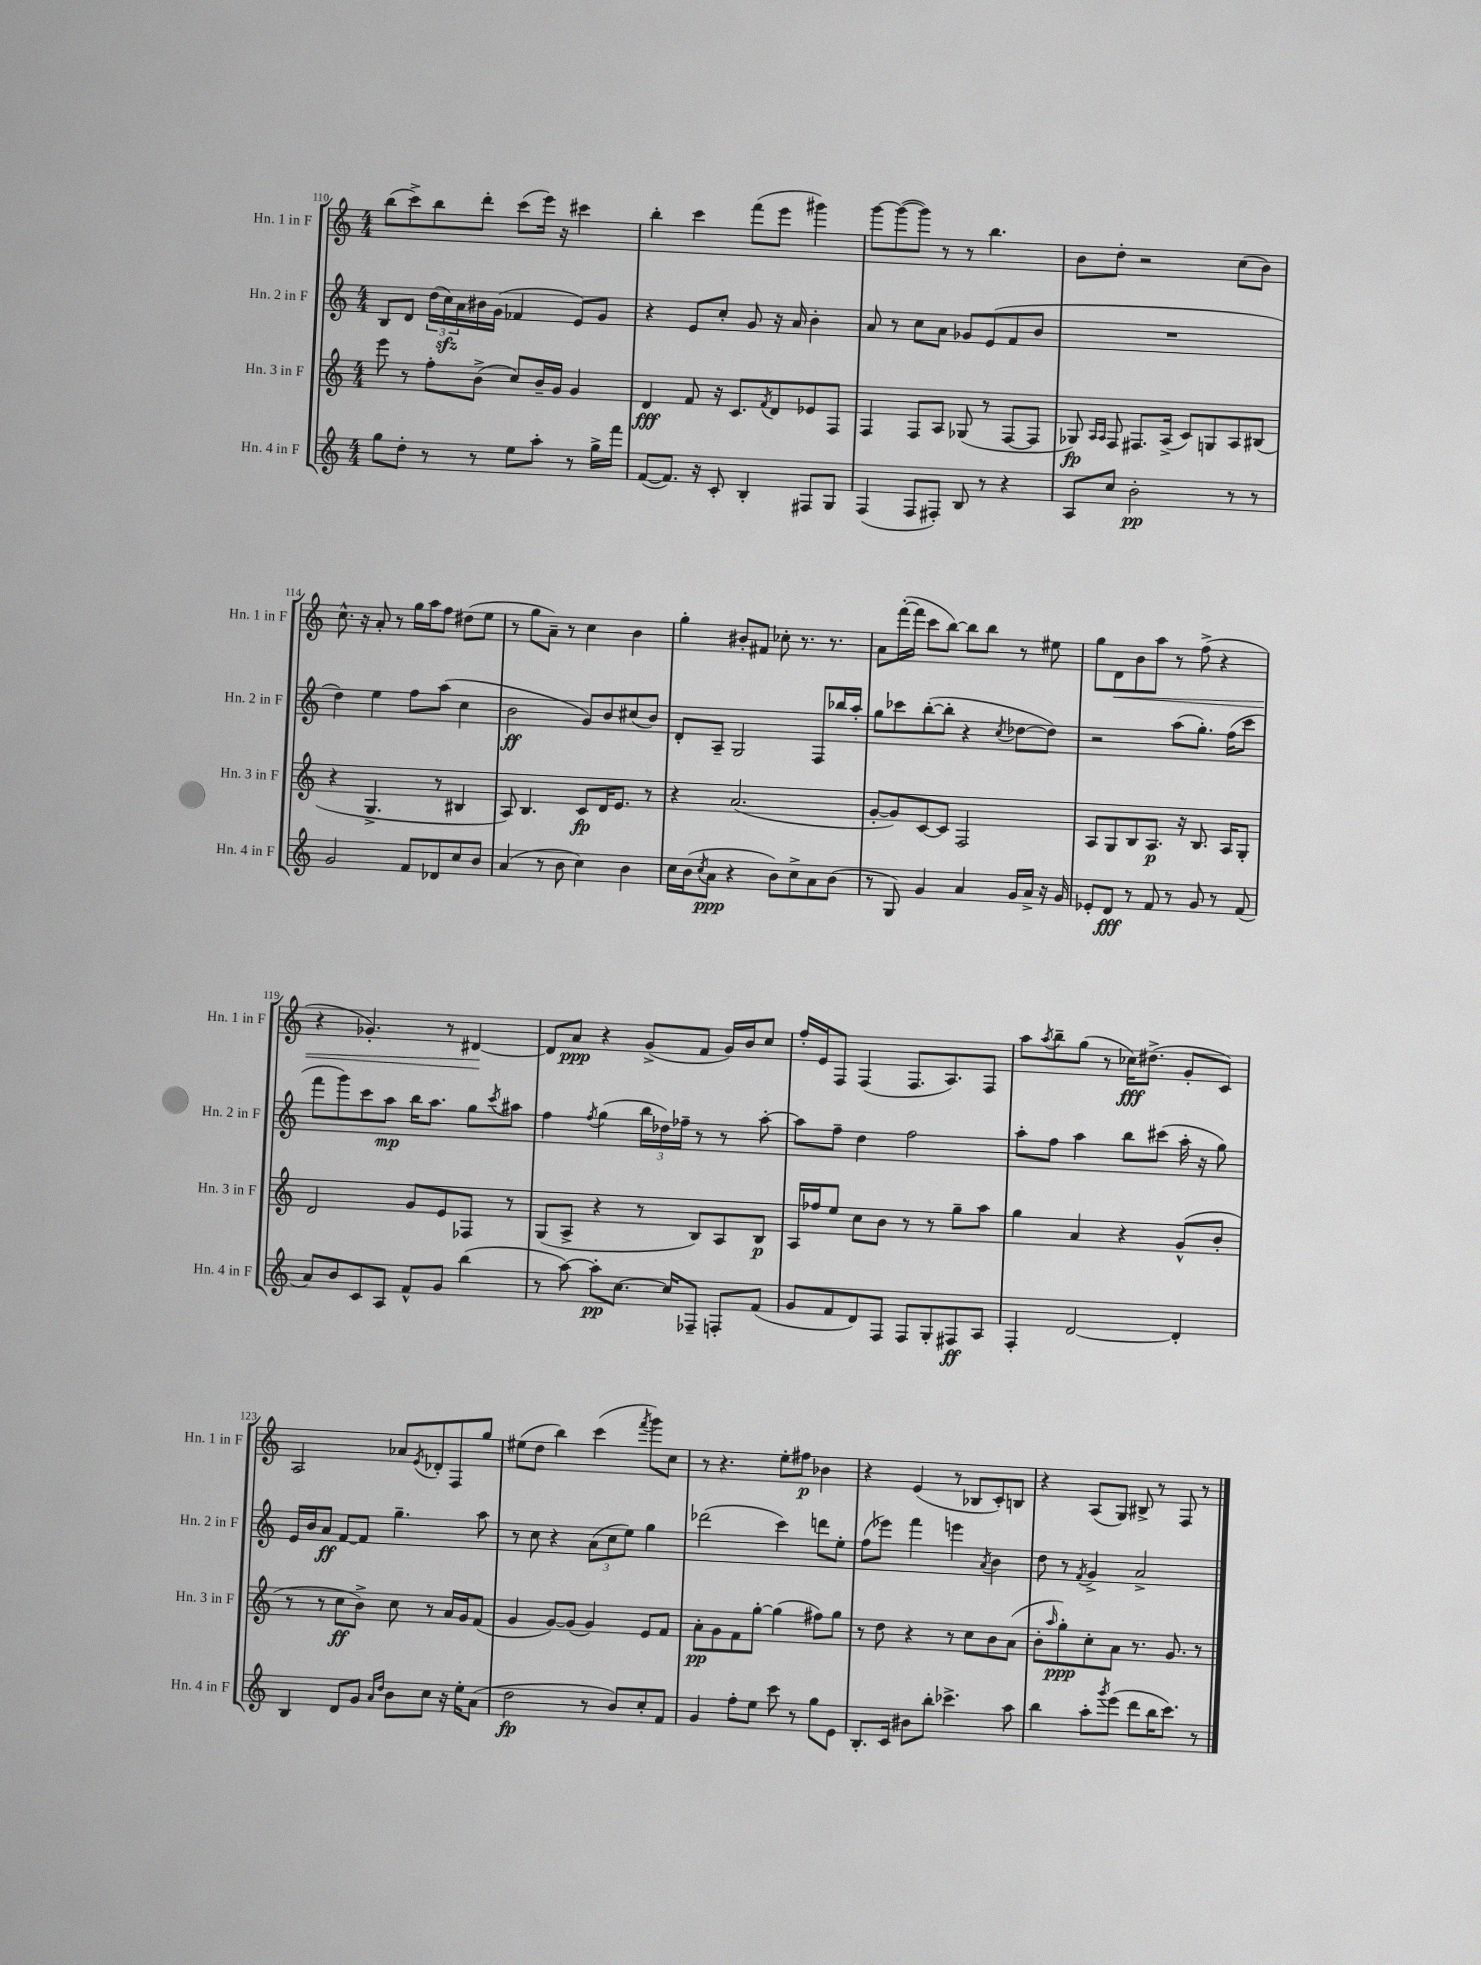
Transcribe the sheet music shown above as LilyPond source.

<<
\new StaffGroup <<
\new Staff = "s0" \with { instrumentName = "Hn. 1 in F" shortInstrumentName = "Hn. 1 in F" } {
    \clef treble \key c \major \numericTimeSignature \time 4/4
    b''8( c'''8->) b''8 d'''8-. c'''8( e'''16) r16 cis'''4 |
    b''4-. c'''4 f'''8( e'''8 gis'''4) |
    g'''8~ g'''8~( g'''8) r8 r8 b''4. |
    b'8 d''8-. r2 c''8( b'8) |
    c''8.-^ r16 a'8-. r8 g''16 a''16 f''8 dis''8( e''8 |
    r8 g''8 a'8--) r8 c''4 b'4 |
    g''4-. bis'8-. fis'8 ces''8-. r8. r8. |
    a'8 f'''16~-.( f'''16 c'''8 b''8~) b''8 b''8 r8 eis''8 |
    g''8 d'8\< b'8 a''8 r8 f''8->( r4 |
    r4 ges'4.-.) r8 dis'4~\! |
    dis'8 a'8\ppp r4 g'8->( f'8 g'16) b'16 c''8 |
    f''16-. e'16 f8 f4( f8. a8.) f8 |
    a''8 \acciaccatura { a''8 } b''8-- g''8( r8 ces''16\fff) dis''8.->( g'8-. c'8) |
    a2 aes'8 \acciaccatura { e'8 } des'8-. f8 g''8 |
    eis''8( d''8 b''4) c'''4( \acciaccatura { f'''8 } g'''8) c''8 |
    r8 r4. e''8-. fis''8\p bes'4 |
    r4 e'4( r8 bes8 c'8-.) b8 |
    r4 a8( g8) bis8-> r8 f8 r8 \bar "|." |
}
\new Staff = "s1" \with { instrumentName = "Hn. 2 in F" shortInstrumentName = "Hn. 2 in F" } {
    \clef treble \key c \major \numericTimeSignature \time 4/4
    b8 d'8 \tuplet 3/2 { d''16( c''16\sfz) a'16 } bis'16 g'16( fes'4 e'8) g'8 |
    r4 e'8 c''8-. g'8 r16 a'16 b'4-. |
    a'8 r8 c''8 a'8 ges'8 e'8( f'8 b'8 |
    R1 |
    d''4) e''4 f''8 a''8( c''4 |
    b'2\ff g'8) b'8 cis''8( b'8) |
    d'8-. a8-- g2 f8 bes''16 a''16-. |
    g''8 ces'''8 b''8~-.( b''8-. r4 \acciaccatura { c''8 } des''8~ des''8) |
    r2 a''8( g''8.-.) f''16( c'''8 |
    f'''8 g'''8) c'''8 a''8\mp b''16 a''8. g''8 \acciaccatura { c'''8 } ais''8 |
    f''4 \acciaccatura { f''8 } g''4( \tuplet 3/2 { b''16 des''16) fes''16-- } r8 r8 a''8~-. |
    a''8 f''8-- d''4 f''2 |
    a''8-. f''8 a''4 b''8 cis'''8( a''16-. r16 g''8) |
    e'16 b'16 a'8\ff f'8~ f'8 g''4.-- a''8 |
    r8 c''8 r4 \tuplet 3/2 { a'8( c''8 e''8) } g''4 |
    des'''2( c'''4) d'''8 e''8-. |
    f''8( ees'''8) f'''4 e'''4 \acciaccatura { a'8 } b'4 |
    d''8 r8 \acciaccatura { f'8 } g'4-> a'2-> \bar "|." |
}
\new Staff = "s2" \with { instrumentName = "Hn. 3 in F" shortInstrumentName = "Hn. 3 in F" } {
    \clef treble \key c \major \numericTimeSignature \time 4/4
    e'''8 r8 f''8-. b'8->( c''8) b'16-- g'16 g'4 |
    d'4\fff f'8 r16 c'8. \acciaccatura { f'8 } d'8 ees'8 f8 |
    f4 f8 a8 ges8( r8 f8~ f8 |
    ges8\fp) \grace { a16 a16 } f8 fis8. a16->( c'8) g8 a8 bis8( |
    r4 g4.-> r8 bis4 |
    a8) b4. c'8\fp d'16 e'8. r8 |
    r4 a'2.( |
    g'8~-. g'8) c'8~ c'8 f2 |
    a8 g8 b8 a8.\p r16 b8. a16 g8-. |
    d'2 g'8 e'8 fes8 r8 |
    g8( a8-> r4 r8 b8) a8 b8\p |
    a16 fes''16 e''8 c''8 b'8 r8 r8 g''8-- a''8 |
    g''4 a'4 r4 g'8-^( b'8-. |
    r8 r8 c''8\ff b'8->) c''8 r8 a'16 g'16 f'8( |
    g'4 g'8~) g'8( g'4) e'8 f'8 |
    a'8-.\pp g'8 f'8 g''8~-. g''4( fis''8) g''8 |
    r8 d''8 r4 r8 c''8 b'8 a'8( |
    b'8-. \grace { a''16 } g''8-.\ppp) c''8-. a'8 r8. g'8. r8 \bar "|." |
}
\new Staff = "s3" \with { instrumentName = "Hn. 4 in F" shortInstrumentName = "Hn. 4 in F" } {
    \clef treble \key c \major \numericTimeSignature \time 4/4
    g''8 d''8-. r8 r8 e''8 a''8-. r8 g''16-> f'''16 |
    f'8~( f'8.) r16 c'8-. b4-. fis8 g8 |
    f4( f8 fis8-.) b8 r8 r4 |
    a8 c''8 b'2-.\pp r8 r8 |
    g'2 f'8 des'8 c''8 b'8 |
    a'4( r8 b'8 c''4) b'4 |
    c''16 b'16( \acciaccatura { c''8 } a'8\ppp r4 b'8) c''8-> a'8 b'8( |
    r8 g8) g'4 a'4 g'16 a'16-> r16 g'16 |
    ees'8-. d'8\fff r8 f'8 r8 g'8 r8 f'8( |
    a'8) b'8 c'8 a8 f'8-^ g'8 b''4( |
    r8 a''8~) a''8-.\pp c''8.~ c''16 fes8-- f8-. f'8( |
    g'8 f'8 d'8) f8 f8 g8-. fis8\ff a8 |
    f4-. d'2~ d'4-. |
    b4 d'8 g'8 \grace { a'16 d''16 } b'8 c''8 r16 e''16-. a'8( |
    d''2\fp r8 b'8) c''8-. f'8 |
    g'4 f''8-. e''8 c'''8 r8 g''8 e'8 |
    b8.-. c'16 bis'8 b''8-. ces'''4.-> a''8 |
    b''4 a''8-. \acciaccatura { g'''8 } e'''8( d'''8 b''16 c'''8.) r8 \bar "|." |
}
>>
>>
\layout { \context { \Score currentBarNumber = #110 } }
